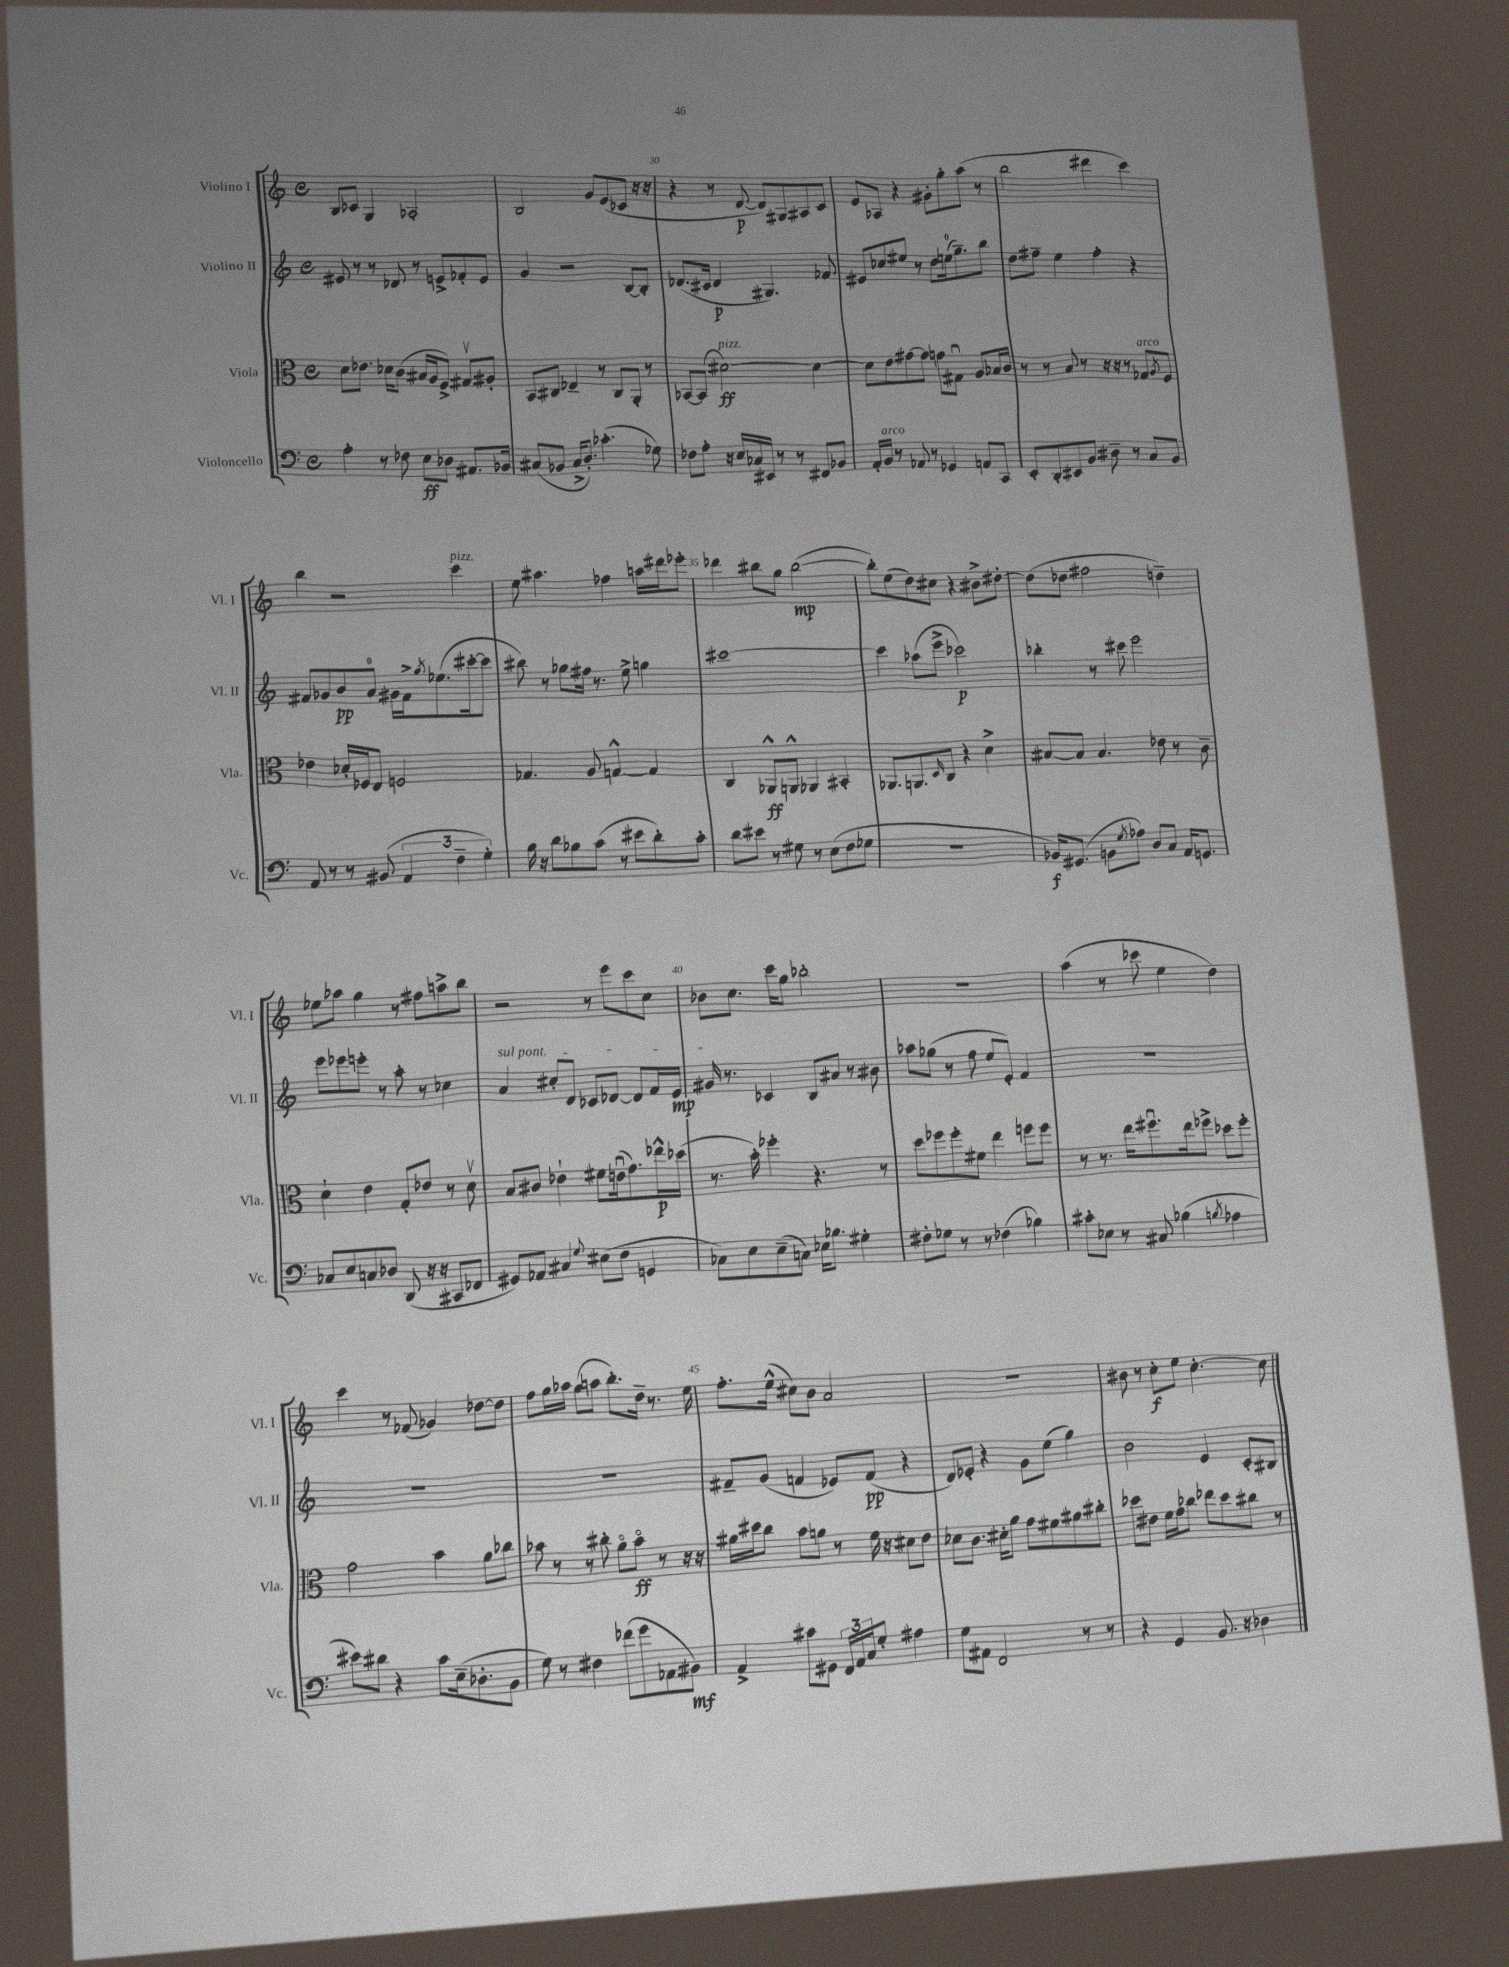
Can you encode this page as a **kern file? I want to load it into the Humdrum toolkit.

**kern	**dynam	**kern	**dynam	**kern	**dynam	**kern	**dynam
*part4	*part4	*part3	*part3	*part2	*part2	*part1	*part1
*staff4	*staff4	*staff3	*staff3	*staff2	*staff2	*staff1	*staff1
*I"Violoncello	*	*I"Viola	*	*I"Violino II	*	*I"Violino I	*
*I'Vc.	*	*I'Vla.	*	*I'Vl. II	*	*I'Vl. I	*
*clefF4	*	*clefC3	*	*clefG2	*	*clefG2	*
*k[]	*	*k[]	*	*k[]	*	*k[]	*
*M4/4	*	*M4/4	*	*M4/4	*	*M4/4	*
*met(c)	*	*met(c)	*	*met(c)	*	*met(c)	*
=28	=28	=28	=28	=28	=28	=28	=28
4A'\	.	8d\L	.	8e#X/	.	8B/L	.
.	.	8.e-X\J	.	8r	.	8c-X/J	.
8r	.	.	.	8r	.	4G/	.
.	.	16d-X\KL	.	.	.	.	.
8F-X\	.	(8c\J	.	8d-X/	.	.	.
8E\L	ff	16B#X/LL	.	8r	.	2A-X'/	.
.	.	16A/J	.	.	.	.	.
8D-X\J	.	8F^/J)	.	8en^/L	.	.	.
8.AA#X/L	.	8G#Xv/L	.	8f-X'/	.	.	.
.	.	8A#X'/J	.	8e/J	.	.	.
16BB-X/Jk	.	.	.	.	.	.	.
=29	=29	=29	=29	=29	=29	=29	=29
(8C#X/L	.	8BB/L	.	4g/	.	2B/	.
8BB-X/J	.	8C#X/J	.	.	.	.	.
16C#^/KL	.	4E-X~/	.	2r	.	.	.
8.D'/J)	.	.	.	.	.	.	.
(4.c-X'\	.	8r	.	.	.	8g/L	.
.	.	8C#/L	.	.	.	(8e/	.
.	.	8AA'/J	.	[8B/L	.	8c-X/J	.
8G-X\)	.	8r	.	8B'/J]	.	16r	.
.	.	.	.	.	.	16r	.
=30	=30	=30	=30	=30	=30	=30	=30
8F-X\L	.	[8BB-X/L	.	(8.d-X/L	.	4r	.
8A'\J	.	(8BB-/J]	.	.	.	.	.
.	.	.	.	16c#X/Jk	.	.	.
!	!	!LO:TX:a:i:t=pizz.	!	!	!	!	!
16r	.	[2d#X\)	ff	4d-/	p	8r	.
16E/LL	.	.	.	.	.	.	.
16C-X/	.	.	.	.	.	[8d/	p
16EE#X/JJ	.	.	.	.	.	.	.
8r	.	.	.	4.G#X/)	.	8d/L])	.
8r	.	.	.	.	.	8G#X/	.
8FF#X/L	.	4d#\_	.	.	.	8A#X/	.
8BB-X/J	.	.	.	8f-X/	.	8c/J	.
=31	=31	=31	=31	=31	=31	=31	=31
16AA'/LL	.	8d#\L]	.	8e#X/L	.	8e/L	.
!LO:TX:a:i:t=arco	!	!	!	!	!	!	!
16BB/JJ	.	.	.	.	.	.	.
8r	.	8e\	.	8cc-X/	.	8A-X/J	.
8AA-X/	.	[8g#X\	.	8ee#X/J	.	4r	.
8r	.	8g#\J]	.	8r	.	.	.
4GG-X/	.	8gn\L	.	8dd\L	.	8g#X'\L	.
.	.	8G#Xu\J	.	(16een\k	.	8gg'\	.
.	.	.	.	8.gg~\)	.	.	.
8AAn/L	.	8A/L	.	.	.	(8aa\J	.
8CC/J	.	16B-X/L	.	8bb\J	.	8r	.
.	.	16c/JJ	.	.	.	.	.
=32	=32	=32	=32	=32	=32	=32	=32
8EE'/L	.	8r	.	8dd\L	.	2bb\	.
8DD'/	.	8r	.	8ff#X~\J	.	.	.
8EE#X/	.	8B/	.	4ee\	.	.	.
8BB/J	.	8r	.	.	.	.	.
8D#X~\	.	16r	.	4ff#'\	.	4ddd#X\	.
.	.	16r	.	.	.	.	.
8r	.	8r	.	.	.	.	.
!	!	!LO:TX:a:i:t=arco	!	!	!	!	!
8C/L	.	8G-X/L	.	4r	.	4ccc\)	.
.	.	8qA/	.	.	.	.	.
8BB/J	.	8F/J	.	.	.	.	.
!!LO:LB:g=z
=33	=33	=33	=33	=33	=33	=33	=33
8AA/	.	4e-X\	.	8f#X/L	.	4bb\	.
8r	.	.	.	8g-X/	.	.	.
8r	.	16d-X'/LL	.	8b/	pp	2r	.
.	.	16F-X/J	.	.	.	.	.
(8BB#X/	.	8E/J	.	8a/J	.	.	.
6AA/	.	2Fn/	.	16g#X\LL	.	.	.
.	.	.	.	16f#^\J	.	.	.
.	.	.	.	8qgg/	.	.	.
.	.	.	.	(8.ee-X\	.	.	.
6F~\	.	.	.	.	.	.	.
!	!	!	!	!	!	!LO:TX:a:i:t=pizz.	!
.	.	.	.	.	.	4ccc\	.
.	.	.	.	[16ccc#X'\k	.	.	.
6G'\)	.	.	.	.	.	.	.
.	.	.	.	8ccc#\J]	.	.	.
=34	=34	=34	=34	=34	=34	=34	=34
16B\	.	4.G-X/	.	8bb#X\)	.	8ee\	.
16r	.	.	.	.	.	.	.
8d\L	.	.	.	8r	.	4.aa#X\	.
8B-X\	.	.	.	8gg-X\L	.	.	.
(8c\J	.	8A/	.	16ff#X\Jk	.	.	.
.	.	.	.	8.r	.	.	.
8r	.	[4Gn^^/	.	.	.	4ff-X\	.
8e#X\L	.	.	.	8ee^\	.	.	.
8d'\)	.	4G/]	.	4ggn\	.	16aan\LL	.
.	.	.	.	.	.	16ddd#X\J	.
8c'\J	.	.	.	.	.	8eee-X'\J	.
=35	=35	=35	=35	=35	=35	=35	=35
8d\L	.	4C/	.	[1ccc#X	.	4ddd-X\	.
8e#X\J	.	.	.	.	.	.	.
8r	.	8AA-X^^/L	ff	.	.	8bb#X\L	.
8G#X\	.	8AAn^^/J	.	.	.	8gg\J	.
8r	.	4AA-X/	.	.	.	([2bb#\	mp
(8E\L	.	.	.	.	.	.	.
8F\	.	4BB#X'/	.	.	.	.	.
8G-X\J	.	.	.	.	.	.	.
=36	=36	=36	=36	=36	=36	=36	=36
1r	.	8.AA-X/L	.	4ccc#\]	.	8bb#'\L])	.
.	.	.	.	.	.	(8ee\	.
.	.	8.AAn/	.	.	.	.	.
.	.	.	.	(8aa-X\L	.	8dd\)	.
.	.	16qqD/	.	.	.	.	.
.	.	8C/J	.	8eee^\J	.	8cc#X\J	.
.	.	4r	.	2ccc-X\)	p	4r	.
.	.	4d^\	.	.	.	8b#X^\L	.
.	.	.	.	.	.	[8dd#X'\J	.
=37	=37	=37	=37	=37	=37	=37	=37
16BB-X/KL)	f	[8B#X/L	.	4bb-X'\	.	(8dd#\L]	.
(8.GG#X/J	.	.	.	.	.	.	.
.	.	8B#/J]	.	.	.	8dd-X\J	.
8BBn\L	.	4.B#/	.	8r	.	2ff#X\	.
8qG/	.	.	.	.	.	.	.
8A-X\J)	.	.	.	8ccc#X\	.	.	.
8D/L	.	.	.	2eee\	.	.	.
8C/J	.	8e-X\	.	.	.	.	.
16AA/KL	.	8r	.	.	.	4ddn~\)	.
8.GGn/J	.	.	.	.	.	.	.
.	.	8c~\	.	.	.	.	.
!!LO:LB:g=z
=38	=38	=38	=38	=38	=38	=38	=38
8C-X/L	.	4d`\	.	8eee\L	.	8ee-X\L	.
8E/	.	.	.	8eee-X\	.	8aa-X\J	.
8Cn/	.	4e\	.	8eeen'\J	.	4gg\	.
8D-X/J	.	.	.	8r	.	.	.
(8DD/	.	8G'/L	.	8aa'\	.	8r	.
16r	.	8e-X/J	.	8r	.	8ff#X\L	.
16r	.	.	.	.	.	.	.
8CC#X/L	.	8r	.	4cc-X\	.	8aan^\	.
8FF-X/J	.	8dv\	.	.	.	8bb\J	.
=39	=39	=39	=39	=39	=39	=39	=39
!	!	!	!	!LO:TX:a:i:t=sul pont.	!	!	!
8GG#X/L)	.	8B/L	.	4a/	.	2r	.
8AA-X/J	.	8c#X/J	.	.	.	.	.
4C#X/	.	4e-X`\	.	8cc#X'/L	.	.	.
.	.	.	.	8d/J	.	.	.
8qqG/	.	.	.	.	.	.	.
(8E#X\L	.	8f#X\L	.	8c-X/L	.	8r	.
8F\J	.	(16enu\k	.	[8d-X/J	.	8eee\L	.
.	.	8.g\)	.	.	.	.	.
4GGn/	.	.	.	8d-/L]	.	8ccc\	.
.	.	16ee-X^^\L	p	16f/L	.	8cc\J	.
.	.	(16dd-X\JJ	.	16e/JJ	mp	.	.
=40	=40	=40	=40	=40	=40	=40	=40
8C-X\L)	.	8.r	.	16g#X/	.	8b-X\L	.
.	.	.	.	8.r	.	.	.
8E\	.	.	.	.	.	8.cc\J	.
.	.	16b'\)	.	.	.	.	.
(8E~\	.	4ff-X'\	.	4c-X/	.	.	.
.	.	.	.	.	.	16ccc\KL	.
8Cn\J)	.	.	.	.	.	8gg\J	.
16E-X\KL	.	4.r	.	8B/L	.	2bb-X'\	.
8.B-X\J	.	.	.	.	.	.	.
.	.	.	.	8a#X/J	.	.	.
4G#X'\	.	.	.	8r	.	.	.
.	.	8r	.	8b#X\	.	.	.
=41	=41	=41	=41	=41	=41	=41	=41
8F#X'\L	.	8dd\L	.	8aa-X\L	.	1r	.
8G-X\J	.	8ff-X\	.	(8gg-X\J	.	.	.
8r	.	8ff-'\	.	8r	.	.	.
8r	.	8f#X\J	.	8ff\	.	.	.
(4F-X\	.	4ee\	.	8ee/L	.	.	.
.	.	.	.	8e'/J)	.	.	.
4B-X\)	.	8ffn\L	.	4f/	.	.	.
.	.	8ff\J	.	.	.	.	.
=42	=42	=42	=42	=42	=42	=42	=42
8c#X'\L	.	8r	.	1r	.	(4aa\	.
8E-X\J	.	8.r	.	.	.	.	.
8r	.	.	.	.	.	8r	.
.	.	16ee\KL	.	.	.	.	.
8C#X/	.	8.ff#Xu\	.	.	.	8ccc-X\	.
(4B-X\	.	.	.	.	.	4ee\	.
.	.	16ee\k	.	.	.	.	.
.	.	8ff-X^\J	.	.	.	.	.
8qBn/	.	.	.	.	.	.	.
4A-X\	.	8dd-X\L	.	.	.	4dd\)	.
.	.	8ff-'\J	.	.	.	.	.
!!LO:LB:g=z
=43	=43	=43	=43	=43	=43	=43	=43
8e#X\L)	.	2g\	.	1r	.	4ccc\	.
8d#X\J	.	.	.	.	.	.	.
4r	.	.	.	.	.	8r	.
.	.	.	.	.	.	(8f-X/	.
8c\L	.	4b\	.	.	.	4g-X/)	.
(16E~\k	.	.	.	.	.	.	.
8.D-X'\	.	.	.	.	.	.	.
.	.	8a\L	.	.	.	[8dd-X\L	.
8BB\J	.	8cc-X\J	.	.	.	8dd-\J]	.
=44	=44	=44	=44	=44	=44	=44	=44
8G\)	.	8b-X\	.	1r	.	8ff\L	.
8r	.	8r	.	.	.	16gg\L	.
.	.	.	.	.	.	16aa-X\JJ	.
4F#X\	.	8r	.	.	.	(8gg\L	.
.	.	8cc#X'\	.	.	.	8aan\J	.
(8f-X\L	.	8a\L	.	.	.	8.bb'\L)	.
8g\	.	8b-\J	ff	.	.	.	.
.	.	.	.	.	.	16dd~\Jk	.
8AA-X\	.	8r	.	.	.	8.r	.
8BB#X\J)	mf	16r	.	.	.	.	.
.	.	16r	.	.	.	16ee\	.
=45	=45	=45	=45	=45	=45	=45	=45
4AA^/	.	16a#X\LL	.	8f#X~/L	.	8.ff'\L	.
.	.	16dd#X\J	.	.	.	.	.
.	.	8cc\J	.	(8g/J	.	.	.
.	.	.	.	.	.	(16ee^^\Jk	.
8c#X\L	.	8b\L	.	4fn/	.	8cc#X\L)	.
8GG#X\J	.	8an\J	.	.	.	8b\J	.
24FF/LL	.	8r	.	8e-X/L)	.	2a/	.
24AA/	.	.	.	.	.	.	.
24C/J	.	.	.	.	.	.	.
8G'/J	.	16f\	.	(8f/J	pp	.	.
.	.	16r	.	.	.	.	.
4A#X\	.	8d#X\L	.	4r	.	.	.
.	.	8e\J	.	.	.	.	.
=46	=46	=46	=46	=46	=46	=46	=46
8G\L	.	8d-X\L	.	8d/L)	.	1r	.
8AA#X\J	.	8.c\J	.	8e-X'/J	.	.	.
2FF/	.	.	.	4r	.	.	.
.	.	16d#X'\KL	.	.	.	.	.
.	.	8a\J	.	.	.	.	.
.	.	8g\L	.	8g\L	.	.	.
.	.	8f#X\	.	(8ee\J	.	.	.
8r	.	8a#X\	.	4gg\)	.	.	.
8r	.	8cc#X'\J	.	.	.	.	.
=47	=47	=47	=47	=47	=47	=47	=47
4r	.	8dd-X\L	.	2b\	.	8b#X\	.
.	.	8e#X\J	.	.	.	8r	.
4GG/	.	16f\LL	.	.	.	8cc'\L	f
.	.	16g\J	.	.	.	.	.
.	.	8cc-X\J	.	.	.	8ee\J	.
8.BB/	.	8ee-X\L	.	4e/	.	[4.cc'\	.
.	.	8dd-\	.	.	.	.	.
16r	.	.	.	.	.	.	.
4D-X\	.	8cc#X\J	.	8c'/L	.	.	.
.	.	8r	.	8B#X/J	.	8cc\]	.
==	==	==	==	==	==	==	==
*-	*-	*-	*-	*-	*-	*-	*-
